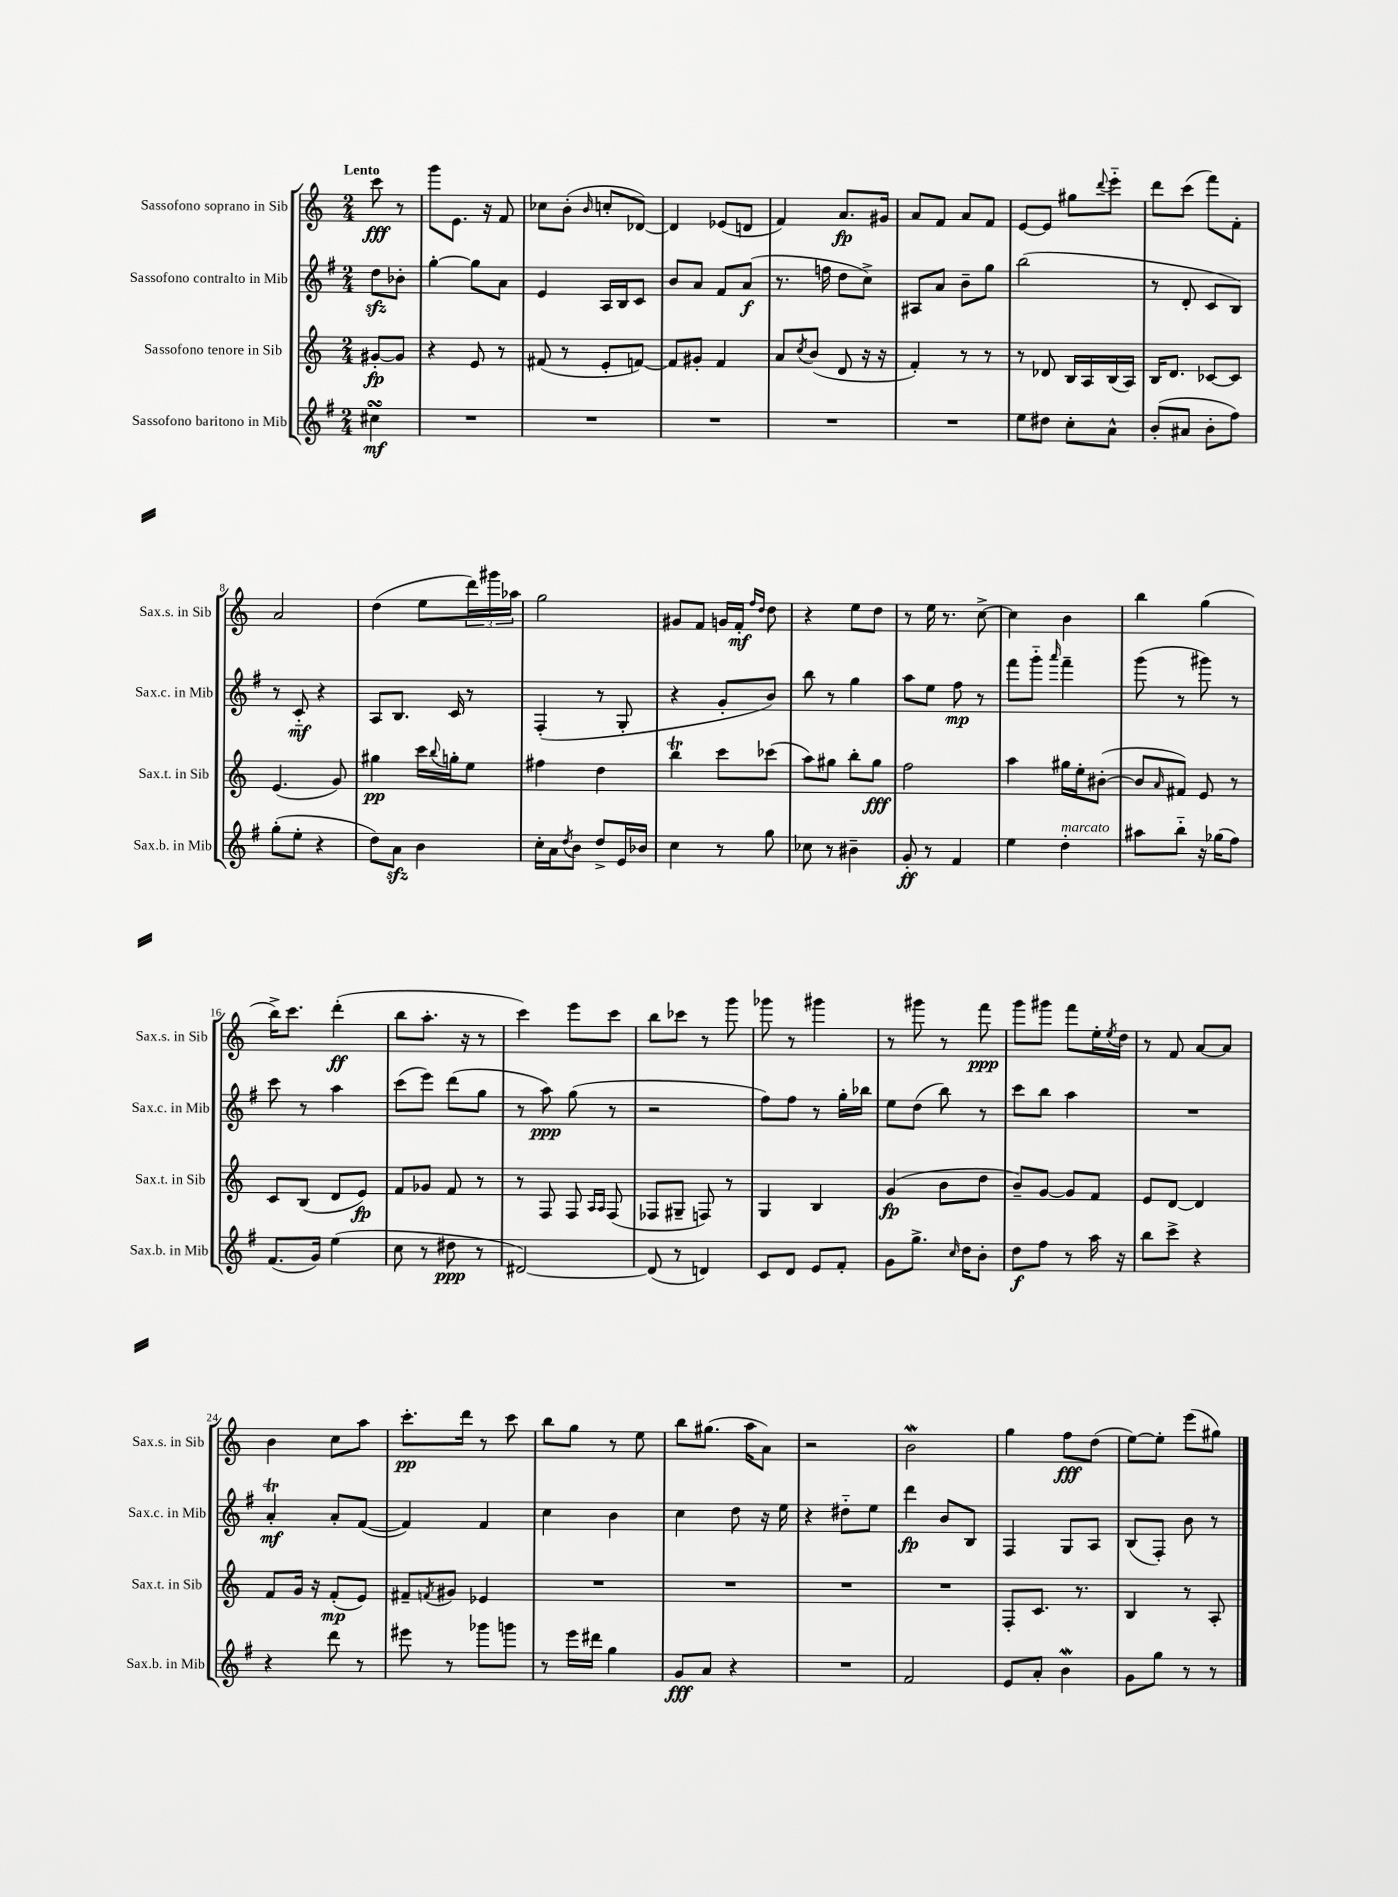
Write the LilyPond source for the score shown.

<<
\new StaffGroup <<
\new Staff = "s0" \with { instrumentName = "Sassofono soprano in Sib" shortInstrumentName = "Sax.s. in Sib" } {
    \clef treble \key c \major \numericTimeSignature \time 2/4 \partial 4 \tempo "Lento"
    c'''8\fff r8 |
    g'''8 e'8. r16 f'8 |
    ces''8 b'8-.( \grace { b'16 } c''8-. des'8~) |
    des'4 ees'8( d'8 |
    f'4) a'8.\fp gis'16 |
    a'8 f'8 a'8 f'8 |
    e'8~ e'8 gis''8 \appoggiatura { d'''8 } e'''8-_ |
    d'''8 c'''8( f'''8) f'8-. |
    a'2 |
    d''4( e''8 \tuplet 3/2 { d'''16) gis'''16 aes''16 } |
    g''2 |
    gis'8 f'8 g'16 f'16-.\mf \grace { f''16 d''16 } d''8 |
    r4 e''8 d''8 |
    r8 e''16 r8. c''8~-> |
    c''4 b'4 |
    b''4 g''4( |
    b''16->) c'''8. d'''4-.\ff( |
    b''8 a''8.-. r16 r8 |
    c'''4) e'''8 c'''8 |
    b''8 ces'''8 r8 g'''8 |
    ges'''8 r8 gis'''4 |
    r8 gis'''8 r8 f'''8\ppp |
    g'''8 gis'''8 f'''8 e''16-. \acciaccatura { e''8 } d''16 |
    r8 f'8 a'8~ a'8 |
    b'4 c''8 a''8 |
    c'''8.-.\pp d'''16 r8 c'''8 |
    b''8 g''8 r8 e''8 |
    b''8 gis''8.( a''16 a'8) |
    r2 |
    b'2\mordent |
    g''4 f''8\fff d''8( |
    e''8~) e''8-. e'''8( gis''8) \bar "|." |
}
\new Staff = "s1" \with { instrumentName = "Sassofono contralto in Mib" shortInstrumentName = "Sax.c. in Mib" } {
    \clef treble \key g \major \numericTimeSignature \time 2/4 \partial 4
    d''8\sfz bes'8-. |
    g''4~-. g''8 a'8 |
    e'4 a16 b16 c'8 |
    b'8 a'8 fis'8 a'8\f( |
    r8. f''16 d''8 c''8->) |
    ais8 a'8 b'8-- g''8 |
    b''2( |
    r8 d'8-. c'8 b8) |
    r8 c'8-_\mf r4 |
    a8 b8. c'16 r8 |
    fis4-.( r8 g8-. |
    r4 g'8-. b'8) |
    b''8 r8 g''4 |
    a''8 e''8 fis''8\mp r8 |
    fis'''8 g'''8-_ \grace { a'''16 } fis'''4-- |
    g'''8( r8 gis'''8) r8 |
    c'''8 r8 a''4 |
    c'''8( e'''8) d'''8( g''8 |
    r8 a''8\ppp) g''8( r8 |
    r2 |
    fis''8) fis''8 r8 g''16-. bes''16 |
    e''8 d''8( b''8) r8 |
    c'''8 b''8 a''4 |
    R2 |
    a'4-.\trill\mf a'8-. fis'8~( |
    fis'4) fis'4 |
    c''4 b'4 |
    c''4 d''8 r16 e''16 |
    r4 dis''8-_ e''8 |
    d'''4\fp b'8 b8 |
    fis4 g8 a8 |
    b8( fis8-.) b'8 r8 \bar "|." |
}
\new Staff = "s2" \with { instrumentName = "Sassofono tenore in Sib" shortInstrumentName = "Sax.t. in Sib" } {
    \clef treble \key c \major \numericTimeSignature \time 2/4 \partial 4
    gis'8~-.\fp gis'8 |
    r4 e'8 r8 |
    fis'8( r8 e'8-. f'8~) |
    f'8 gis'8-. f'4 |
    a'8 \acciaccatura { c''8 } b'8( d'8 r16 r16 |
    f'4-.) r8 r8 |
    r8 des'8 b16 a16 b16( a16) |
    b16 d'8. ces'8~ ces'8 |
    e'4.( g'8) |
    gis''4\pp c'''16 \appoggiatura { b''8 } g''16-. e''8 |
    fis''4 d''4 |
    b''4\trill c'''8 ces'''8( |
    a''8) gis''8 b''8-. gis''8\fff |
    f''2 |
    a''4 gis''16 e''16-. bis'8~-.( |
    bis'8 \grace { a'16 } fis'8) e'8 r8 |
    c'8 b8( d'8 e'8\fp) |
    f'8 ges'8 f'8 r8 |
    r8 f8 f8 \grace { a16 a16 } f8( |
    fes8 gis8-- f8) r8 |
    g4 b4 |
    g'4\fp( b'8 d''8 |
    b'8--) g'8~ g'8 f'8 |
    e'8 d'8~ d'4 |
    f'8 g'16 r16 f'8-.\mp( e'8) |
    fis'8-- \acciaccatura { f'8 } gis'8 ees'4 |
    R2 |
    R2 |
    R2 |
    R2 |
    f8-. c'8. r8. |
    b4 r8 a8-. \bar "|." |
}
\new Staff = "s3" \with { instrumentName = "Sassofono baritono in Mib" shortInstrumentName = "Sax.b. in Mib" } {
    \clef treble \key g \major \numericTimeSignature \time 2/4 \partial 4
    cis''4\turn\mf |
    R2 |
    R2 |
    R2 |
    R2 |
    R2 |
    e''8 dis''8 c''8-. a'8-^ |
    b'8-.( ais'8 b'8-. fis''8) |
    g''8-.( e''8-. r4 |
    d''8) a'8\sfz b'4 |
    c''16-. a'16 \acciaccatura { d''8 } b'8 d''8-> e'16 bes'16 |
    c''4 r8 g''8 |
    ces''8 r8 bis'4-- |
    g'8-.\ff r8 fis'4 |
    e''4 d''4-.^\markup { \italic "marcato" } |
    ais''8 b''8-_ r16 ges''16( fis''8) |
    fis'8.( g'16) e''4( |
    c''8 r8 dis''8\ppp r8 |
    dis'2~) |
    dis'8( r8 d'4) |
    c'8 d'8 e'8 fis'8-. |
    g'8 g''8.-> \grace { c''16 } d''16 b'8-. |
    d''8\f fis''8 r8 a''16 r16 |
    b''8 c'''8-> r4 |
    r4 d'''8 r8 |
    eis'''8 r8 ges'''8 g'''8 |
    r8 e'''16 dis'''16 g''4 |
    g'8\fff a'8 r4 |
    R2 |
    fis'2 |
    e'8 a'8-. b'4\mordent |
    g'8 g''8 r8 r8 \bar "|." |
}
>>
>>
